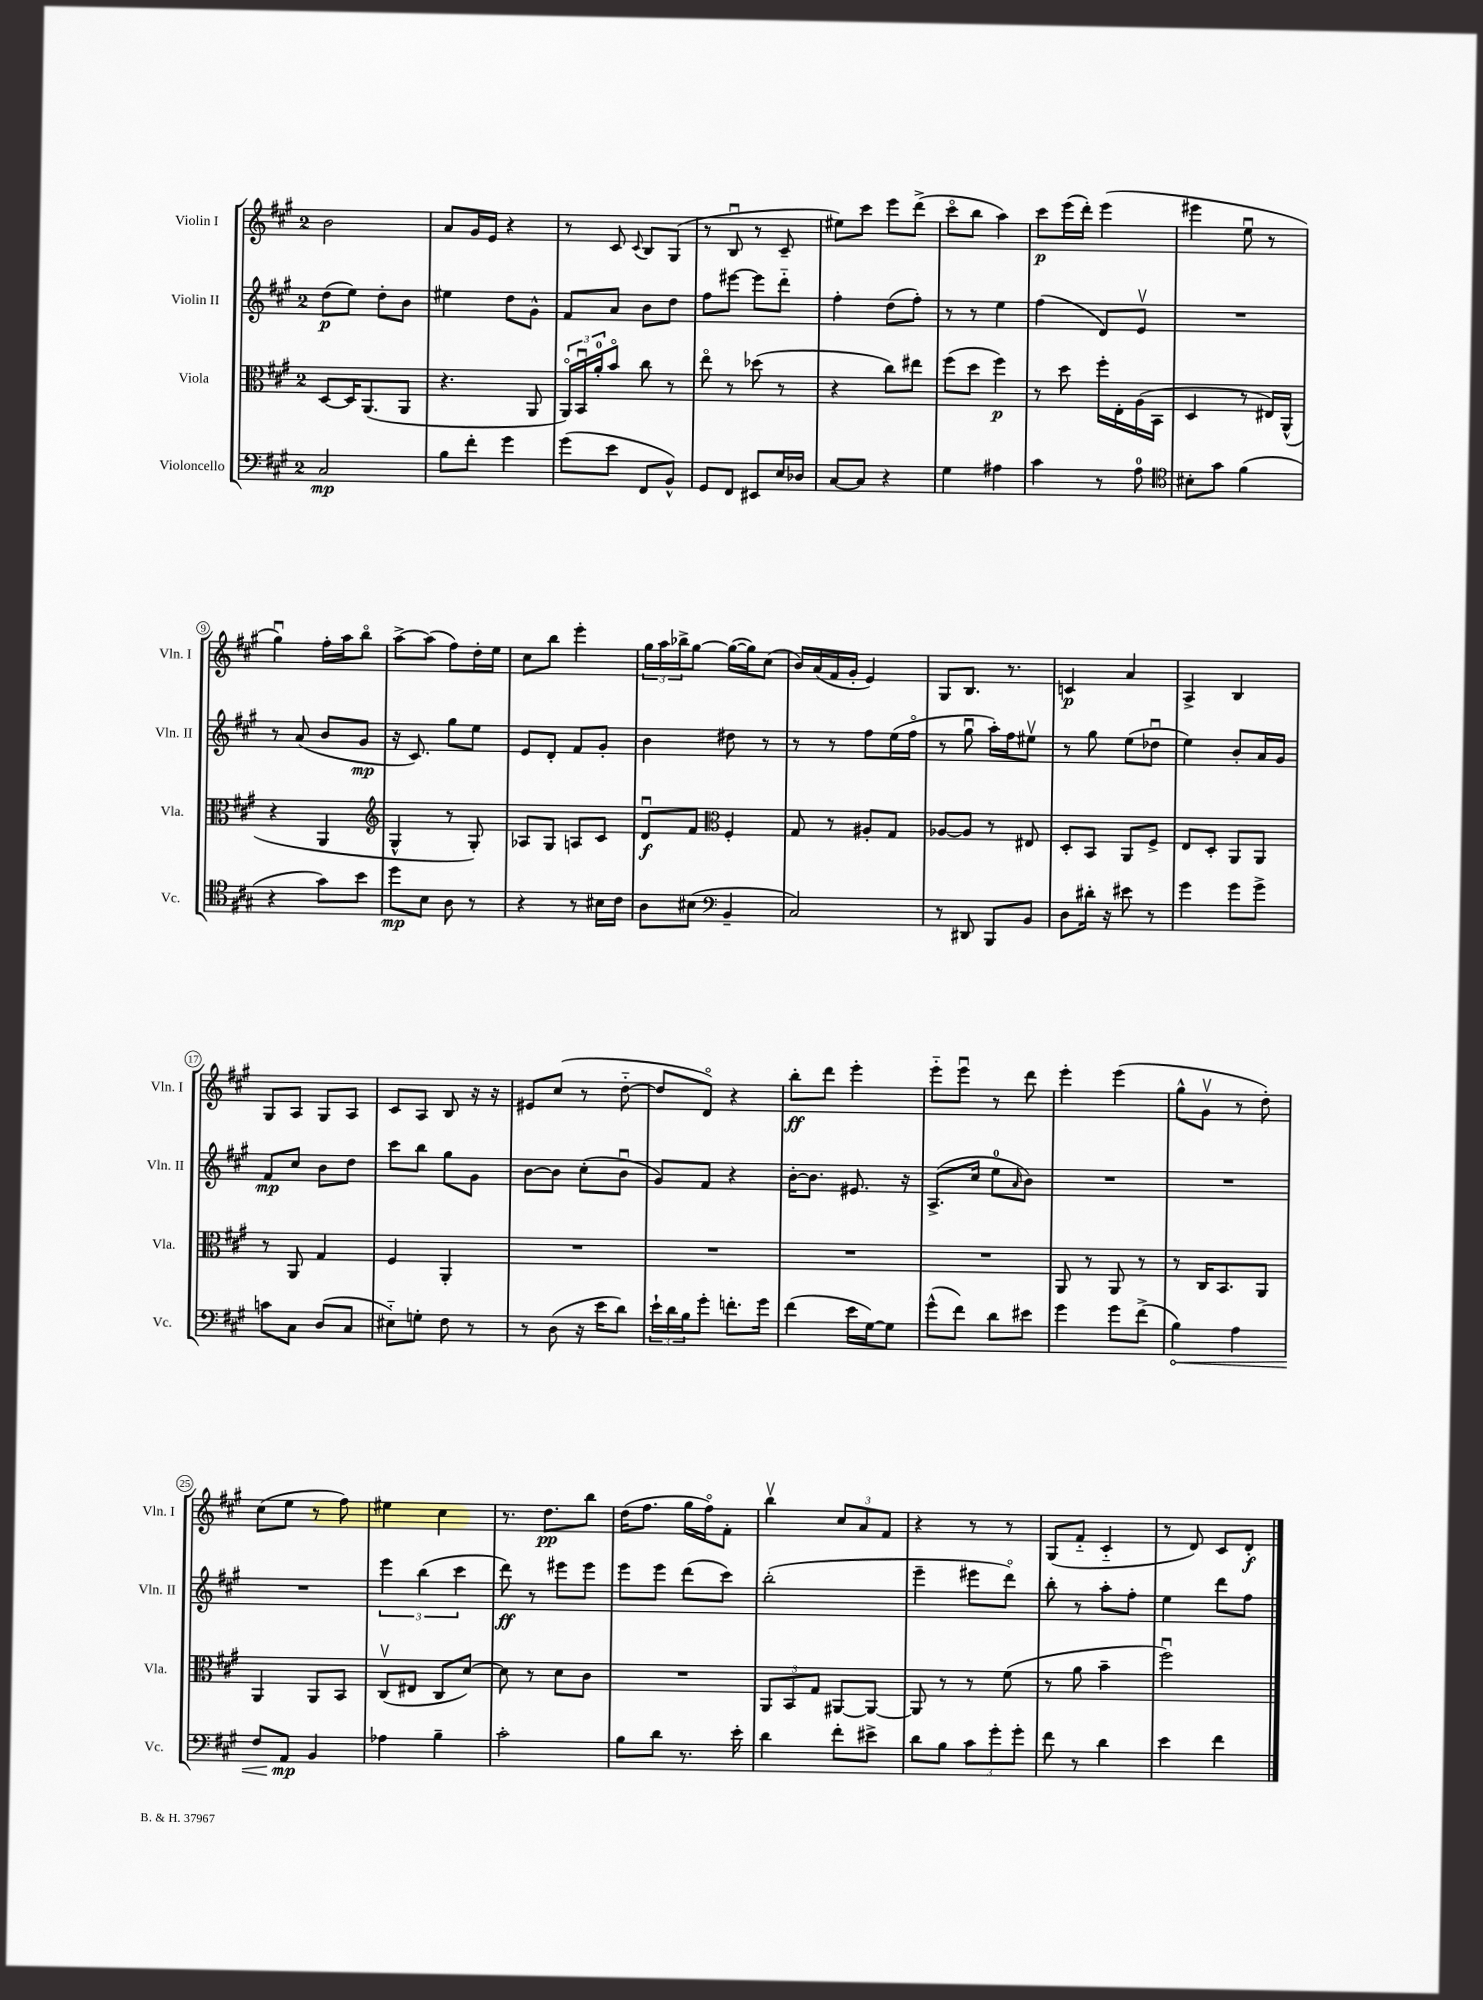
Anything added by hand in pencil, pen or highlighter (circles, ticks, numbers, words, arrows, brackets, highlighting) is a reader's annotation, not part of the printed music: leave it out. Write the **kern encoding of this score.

**kern	**kern	**kern	**kern
*staff4	*staff3	*staff2	*staff1
*clefF4	*clefC3	*clefG2	*clefG2
*k[f#c#g#]	*k[f#c#g#]	*k[f#c#g#]	*k[f#c#g#]
*M2/4	*M2/4	*M2/4	*M2/4
2C#	[8D	(8dd	2b
.	16D]	8ee)	.
.	(8.AA	.	.
.	.	8dd'	.
.	8AA	8b	.
=	=	=	=
8B	4.r	4ee#	8a
8f#'	.	.	16g#
.	.	.	16e
4g#	.	8dd	4r
.	8AA	8g#^^	.
=	=	=	=
(8g#	24AAo)	8f#	8r
.	24BBu	.	.
.	24a'	.	.
8e	8bo	8a	8c#
.	.	.	8qqc#
8FF#	8cc#	8b	8B
8BB^^)	8r	8dd	(8G#
=	=	=	=
8GG#	8eeo	8ff#	8r
8FF#	8r	[8eee#	8Bu
8EE#	(8dd-	8eee#]	8r
16E	8r	8ddd'~	8c#~
16D-	.	.	.
=	=	=	=
[8C#	4r	4ff#'	8ee#)
8C#]	.	.	8ccc#
4r	8cc#)	(8dd	8eee
.	8ee#	8ff#')	(8ddd^
=	=	=	=
4G#	(8ff#	8r	8ccc#o
.	8dd	8r	8bb
4A#	4ff#)	4ee	4aa)
=	=	=	=
4c#	8r	(4ff#	8ccc#
.	8dd	.	(16eee
.	.	.	16ddd')
8r	16ff#'	8d)	(4eee
.	16E'	.	.
8A	(16A	8ev	.
.	16BB	.	.
=	=	=	=
*clefC4	*	*	*
8B#'	4D	2r	4eee#
8g#	.	.	.
(4f#	8r	.	8eeu
.	16E#)	.	8r
.	(16AA^^	.	.
=	=	=	=
4r	4r	8r	4gg#u)
.	.	(8a	.
8g#)	4AA	8b	16ff#'
.	.	.	16aa
8b	.	8g#	8bbo
=	=	=	=
*	*clefG2	*	*
8dd	4G#^^	16r	[8aa^
.	.	8.c#)	.
8B	.	.	(8aa]
8A	8r	8gg#	8ff#)
8r	8G#')	8ee	16dd'
.	.	.	16ee
=	=	=	=
4r	8A-	8e	8cc#
.	8G#	8d'	8bb
8r	8A	8f#	4eee'
16B#	8c#	8g#'	.
16c#	.	.	.
=	=	=	=
8A	8du	4b	24gg#
.	.	.	24aa
.	.	.	24bb-^
(8B#	8f#	.	[8gg#
*clefF4	*clefC3	*	*
4BB~	4F#'	8dd#	(16gg#_
.	.	.	16gg#])
.	.	8r	(8cc#
=	=	=	=
2C#)	8G#	8r	16b)
.	.	.	(16a
.	8r	8r	16f#
.	.	.	16g#'
.	8A#'	8ff#	4e)
.	8G#	(16ee	.
.	.	16ff#o	.
=	=	=	=
8r	[8A-	8r	8G#
8DD#	8A-]	8gg#u	8.B
8BBB	8r	16aa')	.
.	.	16ff#	8.r
8BB	8E#	8ee#v	.
=	=	=	=
8D	8D'	8r	4c
16d#'	8BB	8gg#	.
16r	.	.	.
8e#	8AA	(8ee	4a
8r	8F#^	8dd-u	.
=	=	=	=
4g#	8E	4ee)	4A^
.	8D'	.	.
8g#	8AA	8b'	4B
8g#^	8AA	16a	.
.	.	16g#	.
=	=	=	=
8c	8r	8f#	8G#
8C#	8AA	8cc#	8A
(8D	4G#	8b	8G#
8C#	.	8dd	8A
=	=	=	=
8E#'~)	4F#	8ccc#	8c#
8G'	.	8bb	8A
8F#	4AA'	8gg#	8B
8r	.	8g#	16r
.	.	.	16r
=	=	=	=
8r	2r	[8b	8e#
(8D	.	8b]	(8cc#
16r	.	(8cc#'	8r
16e	.	.	.
8d)	.	8bu	[8dd'~
=	=	=	=
24e`	2r	8g#)	8dd]
24d	.	.	.
24B	.	.	.
8g#'	.	8f#	8do)
8.f'	.	4r	4r
16g#	.	.	.
=	=	=	=
(4f#	2r	[16b'	8bb'
.	.	8.b]	.
.	.	.	8ddd
16e	.	8.e#	4eee'
[16G#)	.	.	.
8G#]	.	.	.
.	.	16r	.
=	=	=	=
(8g#^^	2r	(8.A^	8eee'~
8f#)	.	.	8eeeu
.	.	16cc#	.
8d	.	8ee	8r
.	.	16qqa	.
8e#	.	8b)	8ddd
=	=	=	=
4g#	8AA	2r	4eee'
.	8r	.	.
8g#	8AA	.	(4eee
(8f#^	8r	.	.
=	=	=	=
4B)	8r	2r	8gg#^^
.	16C#	.	8g#v
.	8.BB	.	.
4A	.	.	8r
.	8AA	.	8dd')
=	=	=	=
8F#	4AA	2r	(8cc#
8AA	.	.	8ee
4BB	8AA	.	8r
.	8BB	.	8ff#)
=	=	=	=
4A-	(8C#v	6eee	4ee#
.	8E#	.	.
.	.	(6bb	.
4B~	8C#	.	4cc#
.	.	6ccc#	.
.	[8d)	.	.
=	=	=	=
2c#'	8d]	8ddd)	8.r
.	8r	8r	.
.	.	.	8.dd
.	8d	8eee#	.
.	8c#	8eee#	8bb
=	=	=	=
8B	2r	8eee	(16dd
.	.	.	8.ff#
8d	.	8eee	.
8.r	.	(8ddd	16gg#
.	.	.	16ff#o)
.	.	8ccc#)	8f#'
16e'	.	.	.
=	=	=	=
4d	12AA	(2bb'	4bbv
.	12BB	.	.
.	12G#	.	.
8f#'	[8AA#	.	12cc#
.	.	.	12a
8e#^	8AA#_	.	.
.	.	.	12f#
=	=	=	=
8d	8AA#]	4eee~	4r
8B	8r	.	.
12c#	8r	8eee#	8r
12g#'	.	.	.
.	(8f#	8dddo)	8r
12g#'	.	.	.
=	=	=	=
8f#	8r	8bb'	(8G#
8r	8a	8r	8f#'~
4d	4b~	8aa'	4c#'~
.	.	8ff#'	.
=	=	=	=
4e	2ff#u)	4ee	8r
.	.	.	8d)
4f#	.	8ddd	8c#
.	.	8ff#	8d'
==	==	==	==
*-	*-	*-	*-
